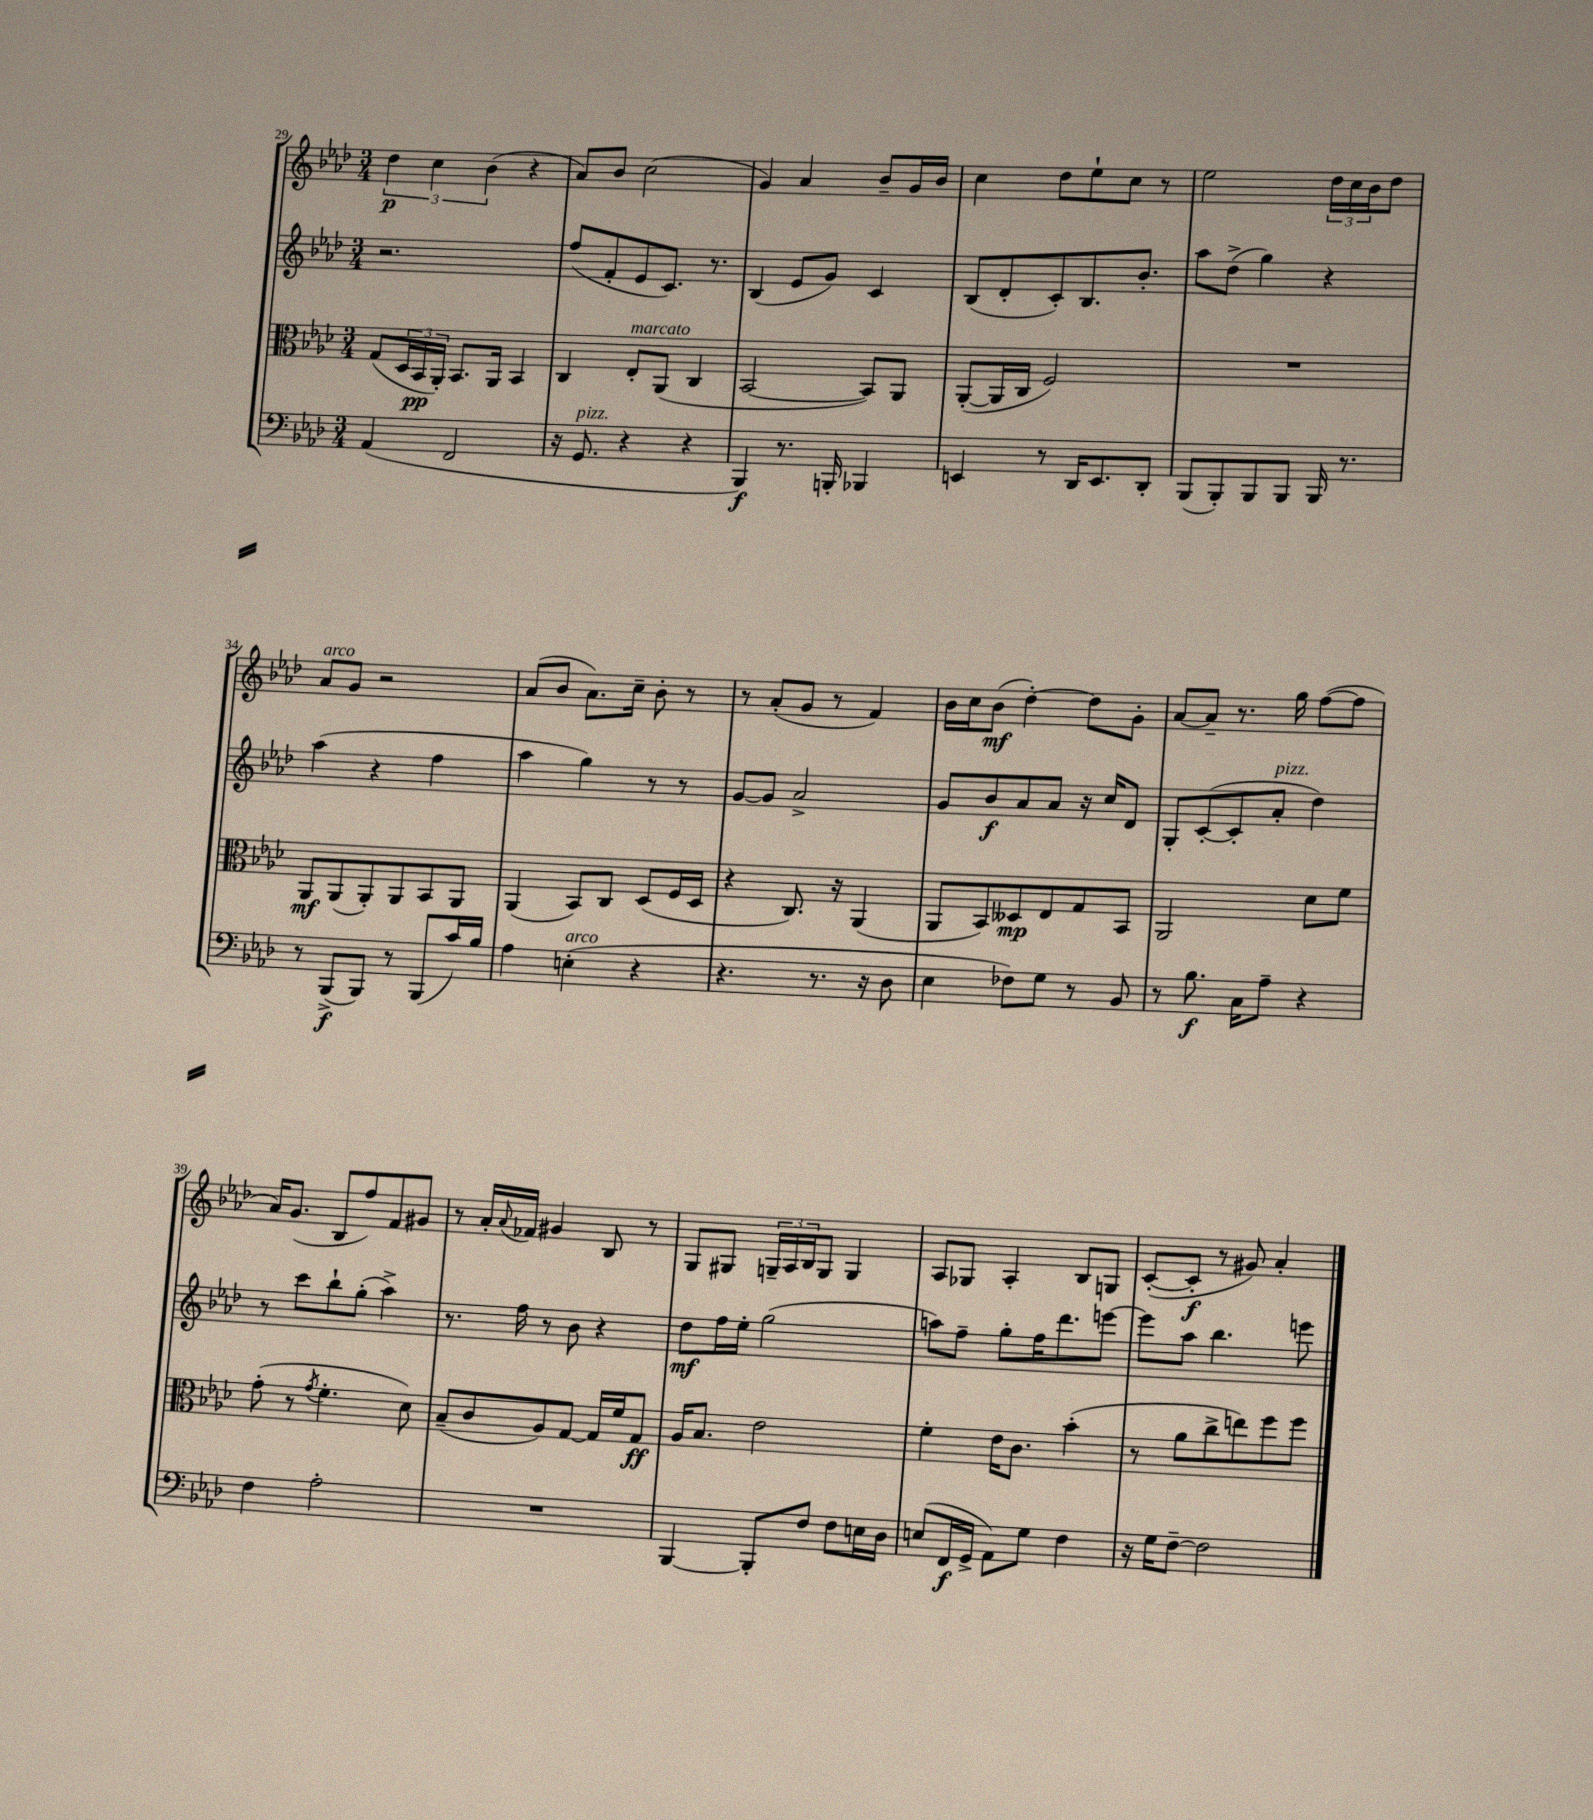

**kern	**kern	**kern	**kern
*staff4	*staff3	*staff2	*staff1
*clefF4	*clefC3	*clefG2	*clefG2
*k[b-e-a-d-]	*k[b-e-a-d-]	*k[b-e-a-d-]	*k[b-e-a-d-]
*M3/4	*M3/4	*M3/4	*M3/4
(4AA-/	(8G/L	2.r	6dd-\
.	24D-/L	.	.
.	24BB-/	.	6cc\
.	24AA-'/JJ)	.	.
2FF/	8.BB-/L	.	.
.	.	.	(6b-\
.	16AA-/Jk	.	.
.	4BB-/	.	4r
=	=	=	=
16r	4C/	(8ff/L	8a-/L)
8.GG/	.	.	.
.	.	8f'/	8b-/J
4r	8E-'/L	8e-/	(2cc\
.	(8AA-/J	8.c/J)	.
4r	4C/	.	.
.	.	8.r	.
=	=	=	=
4BBB-/)	[2BB-/	(4B-/	4g/)
8.r	.	8e-/L	4a-/
.	.	8g/J)	.
16BBB'/	.	.	.
4BBB-/	8BB-/]L)	4c/	8b-~/L
.	8AA-/J	.	16g/L
.	.	.	16b-/JJ
=	=	=	=
4EE/	([8AA-'/L	(8B-/L	4cc\
.	16AA-/]L	8d-'/	.
.	16C/JJ	.	.
8r	2F/)	8c'/)	8dd-\L
16DD-/LK	.	8.B-/	8ee-`\
8.EE/	.	.	.
.	.	.	8cc\J
.	.	8.b-'/J	.
8DD-'/J	.	.	8r
=	=	=	=
(8BBB-/L	2.r	8aa-\L	2ee-\
8BBB-'/)	.	(8dd-^\J	.
8BBB-/	.	4gg\)	.
8BBB-/J	.	.	.
16BBB-/	.	4r	24dd-\LL
.	.	.	24cc\
8.r	.	.	.
.	.	.	24b-\J
.	.	.	8dd-\J
=	=	=	=
8r	8AA-/L	(4aa-\	8a-/L
(8BBB-^/L	(8AA-/	.	8g/J
8BBB-/J)	8AA-'/)	4r	2r
8r	8AA-/	.	.
(8BBB-/L	8BB-/	4ff\	.
16c/L)	8AA-/J	.	.
16B-/JJ	.	.	.
=	=	=	=
4A-\	(4AA-/	4aa-\	(8a-/L
.	.	.	8b-/J
(4E'\	8BB-/L)	4gg\)	8.a-\L)
.	8C/J	.	.
.	.	.	16cc~\Jk
4r	(8D-/L	8r	8b-'\
.	16F/L	8r	8r
.	16D-/JJ	.	.
=	=	=	=
4.r	4r	[8g/L	8r
.	.	8g/]J	(8a-'/L
.	8.C/)	2a-^/	8g/J
8.r	.	.	8r
.	16r	.	.
.	(4AA-/	.	4f/)
16r	.	.	.
8D-\	.	.	.
=	=	=	=
4E-\	8AA-/L	8g/L	16b-\LL
.	.	.	16cc\J
.	8BB-/)	8b-/	(8b-\J
8F-\L)	8D--/	8a-/	[4dd-'\)
8G\J	8E-/	8a-/J	.
8r	8G/	16r	8dd-\]L
.	.	16cc/LK	.
8BB-/	8BB-/J	8d-/J	8g'\J
=	=	=	=
8r	2AA-/	8G'/L	[8a-/L
8.B-\	.	([8c'/	8a-~/]J
.	.	8c'/]	8.r
16C\LK	.	.	.
8A-~\J	.	8a-'/J	.
.	.	.	16gg\
4r	8d-\L	4dd-\)	([8ff\L
.	8f\J	.	8ff\]J
=	=	=	=
4F\	(8g'\	8r	16a-/LK)
.	.	.	(8.g/J
.	8r	8ccc\L	.
.	8qg/	.	.
2A-'\	4.f'\	8bb-`\	8B-/L
.	.	(8gg'\J	8ff/)
.	.	4aa-^\)	8f/
.	8d-\)	.	8g#/J
=	=	=	=
2.r	(8B-~/L	8.r	8r
.	8c/	.	16a-'/LL
.	.	.	8qqa-/
.	.	16ff\	16f-/JJ
.	8A-/)	8r	4g#/
.	[8G/J	8b-\	.
.	16G/]LL	4r	8B-/
.	16f/J	.	.
.	8G/J	.	8r
=	=	=	=
[4BBB-/	16A-/LK	8dd-\L	8G/L
.	8.B-/J	.	.
.	.	16ff\L	8G#/J
.	.	16ee-'\JJ	.
8BBB-'/]L	2e-\	(2gg\	24G~/LL
.	.	.	24A-/
.	.	.	24B-/J
8F/J	.	.	8G/J
8F\L	.	.	4G/
16E\L	.	.	.
16D-\JJ	.	.	.
=	=	=	=
(8E/L	4f'\	8aa\L)	8A-/L
16FF/L	.	8ff~\J	8G-/J
16GG^/JJ	.	.	.
8AA-\L)	16e-\LK	8gg'\L	4A-'/
.	8.c\J	.	.
8G\J	.	16ff\K	.
.	.	8.ddd-\	.
4F\	(4b-'\	.	8B-/L
.	.	[8eee\J	8G/J
=	=	=	=
16r	8r	8eee\]L	([8c'/L
16G\LK	.	.	.
[8F~\J	8a-\L	8aa-\J	8c'/]J
2F\]	8cc^\	4.bb-\	8r
.	8ee\)	.	8g#/)
.	8ff\	.	4a-'/
.	8ff\J	8eee\	.
==	==	==	==
*-	*-	*-	*-
